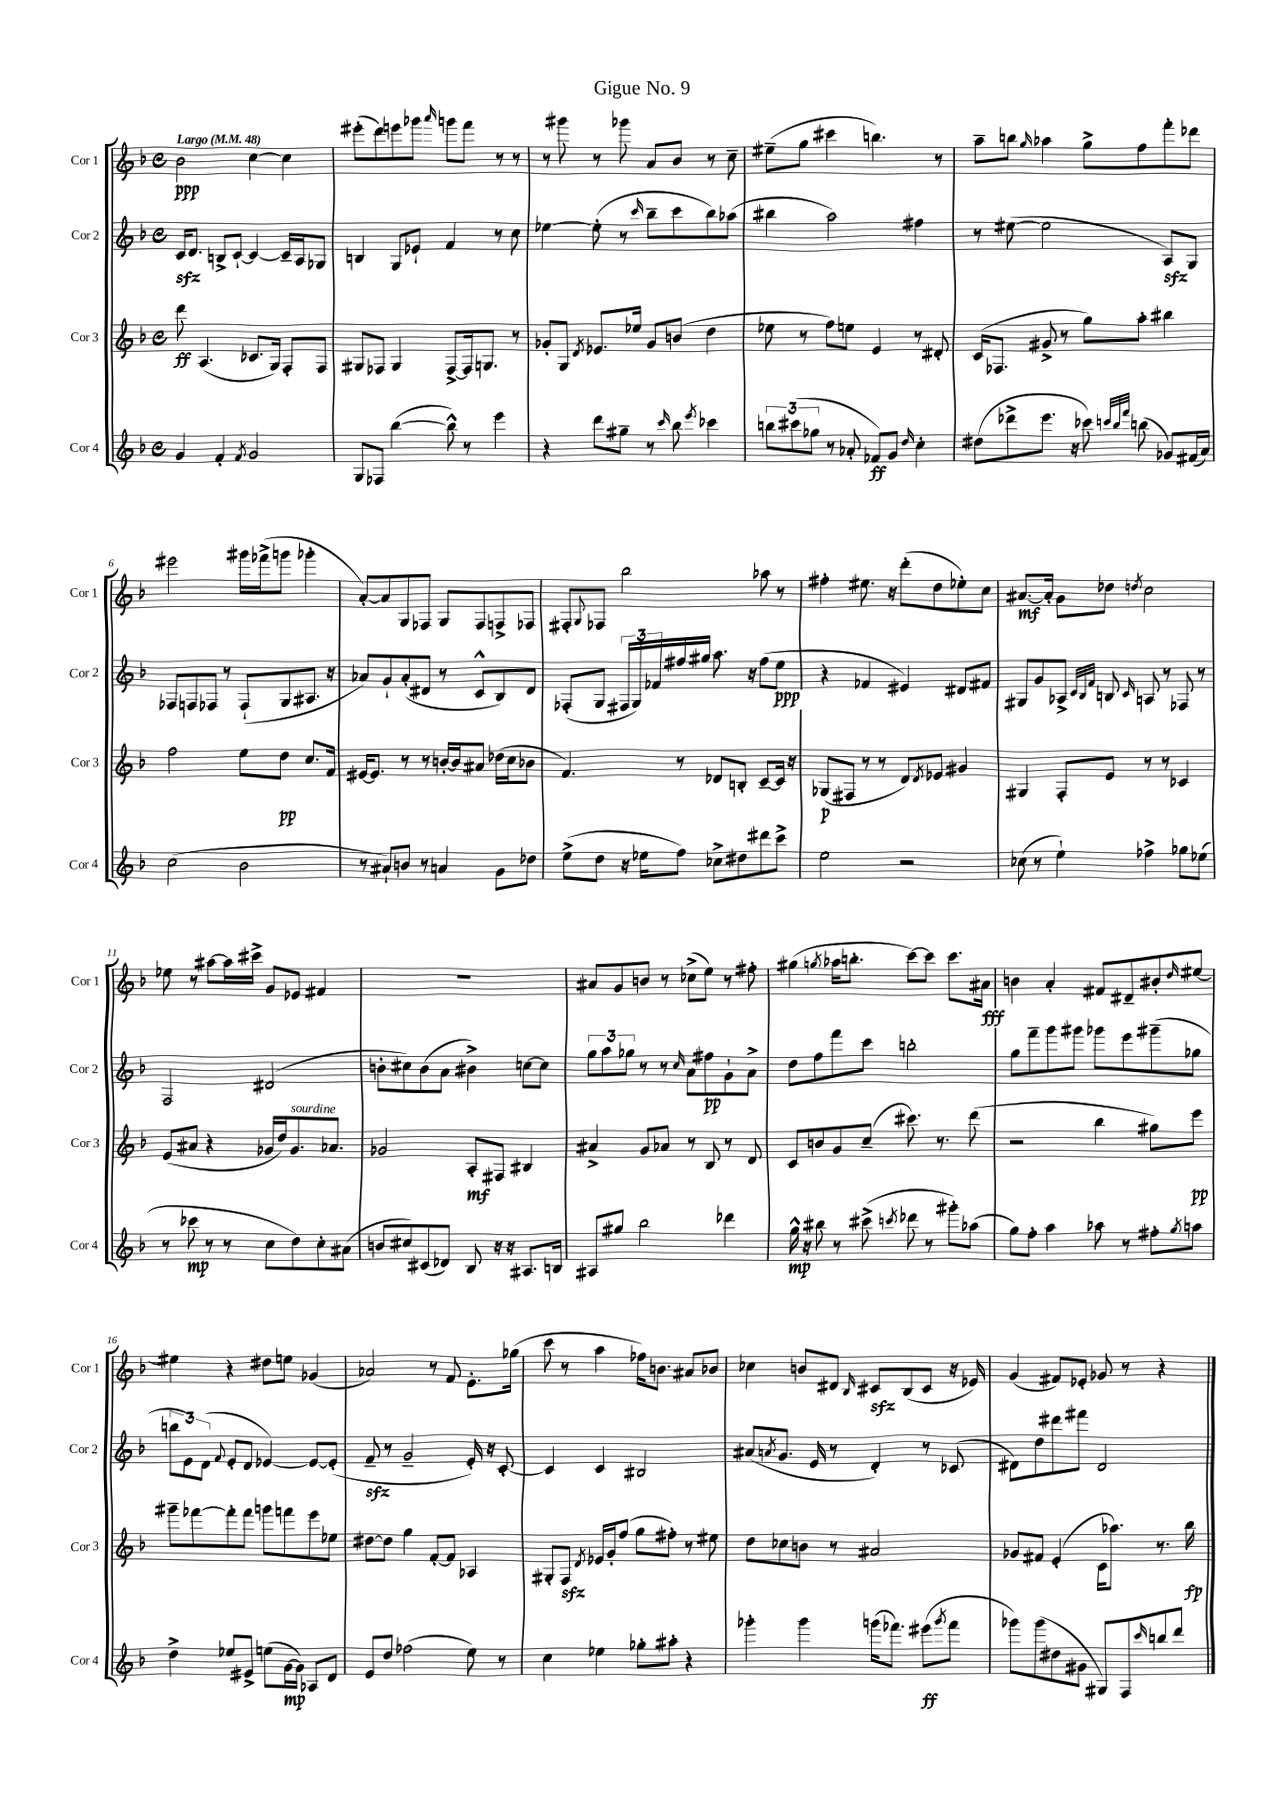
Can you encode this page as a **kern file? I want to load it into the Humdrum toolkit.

**kern	**dynam	**kern	**dynam	**kern	**dynam	**kern	**dynam
*part4	*part4	*part3	*part3	*part2	*part2	*part1	*part1
*staff4	*staff4	*staff3	*staff3	*staff2	*staff2	*staff1	*staff1
*I"Cor 4	*	*I"Cor 3	*	*I"Cor 2	*	*I"Cor 1	*
*I'Cor 4	*	*I'Cor 3	*	*I'Cor 2	*	*I'Cor 1	*
*clefG2	*	*clefG2	*	*clefG2	*	*clefG2	*
*k[b-]	*	*k[b-]	*	*k[b-]	*	*k[b-]	*
*M4/4	*	*M4/4	*	*M4/4	*	*M4/4	*
*met(c)	*	*met(c)	*	*met(c)	*	*met(c)	*
*MM48	*	*MM48	*	*MM48	*	*MM48	*
=1	=1	=1	=1	=1	=1	=1	=1
!	!	!	!	!	!	!LO:TX:a:B:t=Largo	!
4g/	.	8ddd\	ff	16czz/KL	.	2b-\	ppp
.	.	.	.	8.d/J	.	.	.
.	.	(4.A/	.	.	.	.	.
4f'/	.	.	.	8Bn^/L	.	.	.
.	.	.	.	[8c`/J	.	.	.
8qf/	.	.	.	.	.	.	.
2g/	.	8.c-X/L	.	4c/_	.	[4cc\	.
.	.	16G/Jk)	.	.	.	.	.
.	.	8F'/L	.	16c~/LL]	.	4cc\]	.
.	.	.	.	16A/J	.	.	.
.	.	8F/J	.	8G-X/J	.	.	.
=2	=2	=2	=2	=2	=2	=2	=2
8G/L	.	8G#X/L	.	4Bn/	.	(8eee#X'\L	.
8F-X/J	.	8F-X/J	.	.	.	8ddd\)	.
([4bb-\	.	4G#/	.	8G/L	.	8eeen\	.
.	.	.	.	8e-X`/J	.	8ggg-X\J	.
.	.	.	.	.	.	16qqaaa/	.
8bb-^^\])	.	[8F-^/L	.	4f/	.	8gggn\L	.
8r	.	16F-/k]	.	.	.	8fff\J	.
.	.	8.Gn/J	.	.	.	.	.
4eee\	.	.	.	8r	.	8r	.
.	.	8r	.	8cc\	.	8r	.
=3	=3	=3	=3	=3	=3	=3	=3
4r	.	8g-X'/L	.	[4ee-X\	.	8r	.
.	.	8G/J	.	.	.	8ggg#X\	.
.	.	8qd/	.	.	.	.	.
8ddd\L	.	8.e-X/L	.	(8ee-'\]	.	8r	.
8gg#X~\J	.	.	.	8r	.	8ggg-X\	.
.	.	16ee-X/Jk	.	.	.	.	.
.	.	.	.	16qqccc/	.	.	.
8r	.	8g-/L	.	8bb-~\L	.	8a/L	.
16qqccc/	.	.	.	.	.	.	.
8bb-\	.	(8bn/J	.	8ccc\	.	8b-/J	.
8qeee/	.	.	.	.	.	.	.
4ccc-X\	.	4dd\	.	8bb-\)	.	8r	.
.	.	.	.	(8aa-X\J	.	8cc~\	.
=4	=4	=4	=4	=4	=4	=4	=4
12bbn\L	.	8ee-X\	.	4bb#X\	.	(8ee#X~\L	.
(12ccc#X\	.	.	.	.	.	.	.
.	.	8r	.	.	.	8gg\J	.
12gg-X\J	.	.	.	.	.	.	.
8r	.	8ff\L)	.	2aa\)	.	4ccc#X\	.
8a-X'/	.	8een\J	.	.	.	.	.
8f-X/L)	ff	4e/	.	.	.	4.bbn\)	.
8g/J	.	.	.	.	.	.	.
16qqdd/	.	.	.	.	.	.	.
4cc'\	.	8r	.	4ff#X\	.	.	.
.	.	8d#X'/	.	.	.	8r	.
=5	=5	=5	=5	=5	=5	=5	=5
(8dd#X\L	.	(16c/KL	.	8r	.	8aa~\L	.
.	.	8.F-X/J	.	.	.	.	.
8ddd-X^\	.	.	.	([8ee#X\	.	8bbn\J	.
.	.	.	.	.	.	16qqgg/	.
8.eee\J	.	8g#X^/	.	2ee#\]	.	4aa-X\	.
.	.	8r	.	.	.	.	.
16r	.	.	.	.	.	.	.
8ccc-X\)	.	8gg\L)	.	.	.	8gg^\L	.
32qqcccn/LLL	.	.	.	.	.	.	.
32qqbb-/	.	.	.	.	.	.	.
32qqfff/JJJ	.	.	.	.	.	.	.
(8bbn\	.	8aa'\J	.	.	.	8ff\	.
8g-X/L)	.	4bb#X\	.	8Azz/L)	.	8fff'\	.
(16f#X/L	.	.	.	8G/J	.	8ddd-X\J	.
16a/JJ)	.	.	.	.	.	.	.
!!LO:LB:g=z
=6	=6	=6	=6	=6	=6	=6	=6
(2cc\	.	2ff\	.	8F-X/L	.	2eee#X\	.
.	.	.	.	8Fn/	.	.	.
.	.	.	.	8F-X/J	.	.	.
.	.	.	.	8r	.	.	.
2b-\	.	8ee\L	.	(8F-`/L	.	16ggg#X\LL	.
.	.	.	.	.	.	(16fff-X^\J	.
.	.	8dd\J	pp	8G/	.	8gggn\J	.
.	.	8.cc/L	.	8.A#X/J	.	4ggg-X'\	.
.	.	16f/Jk	.	16r	.	.	.
=7	=7	=7	=7	=7	=7	=7	=7
8r	.	[16e#X/KL	.	8a-X/L)	.	[8a'/L)	.
.	.	8.e#/J]	.	.	.	.	.
8a#X`/L)	.	.	.	8g`/	.	8a/]	.
8bn/J	.	8r	.	(8a-'/	.	8G/	.
8r	.	8r	.	8d#X/J	.	8F-X/J	.
4an/	.	[16bn'/LL	.	8r	.	8G/L	.
.	.	16b/J]	.	.	.	.	.
.	.	8a#X/J	.	8c^^/L	.	8F-/	.
8g\L	.	(16dd-X\LL	.	8B-/)	.	8Fn^/	.
.	.	16cc\J	.	.	.	.	.
8dd-X\J	.	8b-X\J	.	8d#/J	.	8F-X/J	.
=8	=8	=8	=8	=8	=8	=8	=8
(8ee^\L	.	4.f/)	.	(8F-X'/L	.	8F#X'/L	.
.	.	.	.	.	.	8qqG/	.
8dd\J	.	.	.	8G/J	.	8F-X/J	.
16r	.	.	.	24F#X/LL	.	2bb-\	.
.	.	.	.	24G/)	.	.	.
16ee-X\KL	.	.	.	.	.	.	.
.	.	.	.	24f-X/	.	.	.
8ff\J)	.	8r	.	16ff#X/	.	.	.
.	.	.	.	16gg#X/JJ	.	.	.
8cc-X^\L	.	8d-X/L	.	8.aa\	.	.	.
8dd#X\	.	8Bn'/J	.	.	.	.	.
.	.	.	.	16r	.	.	.
8ddd#X\	.	[8c~/L	.	(8ff#\L	.	8aa-X\	.
8ccc^\J	.	16c/Jk]	.	8ee\J	ppp	8r	.
.	.	16r	.	.	.	.	.
=9	=9	=9	=9	=9	=9	=9	=9
2ee\	.	(8G-X/L	p	4r	.	4ff#X'\	.
.	.	8F#X/J	.	.	.	.	.
.	.	8r	.	4f-X/	.	8.ee#X\	.
.	.	8r	.	.	.	.	.
.	.	.	.	.	.	16r	.
2r	.	8d/L)	.	4e#X/)	.	(8ddd'\L	.
.	.	8qd/	.	.	.	.	.
.	.	8e-X/J	.	.	.	8dd\	.
.	.	4g#X/	.	8d#X/L	.	8ee-X'\)	.
.	.	.	.	8f#X/J	.	8cc\J	.
=10	=10	=10	=10	=10	=10	=10	=10
(8cc-X\	.	4G#X/	.	8G#X/L	.	[8.a#X/L	mf
8r	.	.	.	8g/	.	.	.
.	.	.	.	.	.	16a#'/Jk]	.
4ee`\)	.	8F'/L	.	8A-X^/J	.	8g\L	.
.	.	.	.	32qqc/LLL	.	.	.
.	.	.	.	32qqB-/	.	.	.
.	.	.	.	32qqf/JJJ	.	.	.
.	.	8e/J	.	8Bn/	.	8dd-X\J	.
.	.	.	.	16qqc/	.	8qddn/	.
4ff-X^\	.	8r	.	8An/	.	2cc\	.
.	.	8r	.	8r	.	.	.
8gg-X\L	.	4c-X/	.	8F-X/	.	.	.
(8ee-X\J	.	.	.	8r	.	.	.
!!LO:LB:g=z
=11	=11	=11	=11	=11	=11	=11	=11
8r	.	(8e/L	.	2F/	.	8ee-X\	.
8ccc-X\	mp	8a#X/J	.	.	.	8r	.
8r	.	4r	.	.	.	[8aa#X\L	.
8r	.	.	.	.	.	16aa#\L]	.
.	.	.	.	.	.	16ccc#X^\JJ	.
8cc\L	.	16g-X/LL	.	(2d#X/	.	8g/L	.
.	.	16dd/J)	.	.	.	.	.
!	!	!LO:TX:a:i:t=sourdine	!	!	!	!	!
8dd\)	.	8.g-/	.	.	.	8e-X/J	.
8cc'\	.	.	.	.	.	4f#X/	.
.	.	8.a-X/J	.	.	.	.	.
(8a#X\J	.	.	.	.	.	.	.
=12	=12	=12	=12	=12	=12	=12	=12
8bn/L	.	2g-X/	.	8bn'\L	.	1r	.
8cc#X/)	.	.	.	8cc#X\)	.	.	.
(8c#X/	.	.	.	(8b\	.	.	.
8d-X/J)	.	.	.	8a\J	.	.	.
8B-/	.	8A'/L	mf	4b#X^\)	.	.	.
16r	.	8F#X/J	.	.	.	.	.
16r	.	.	.	.	.	.	.
8.A#X/L	.	4B#X/	.	[8ccn\L	.	.	.
.	.	.	.	8cc\J]	.	.	.
16Bn/Jk	.	.	.	.	.	.	.
=13	=13	=13	=13	=13	=13	=13	=13
8A#X/L	.	4a#X^/	.	12gg\L	.	8a#X/L	.
.	.	.	.	12aa\	.	.	.
8gg#X/J	.	.	.	.	.	8g/	.
.	.	.	.	12gg-X\J	.	.	.
2bb-\	.	8g/L	.	8r	.	8bn/J	.
.	.	8a-X/J	.	8r	.	8r	.
.	.	.	.	16qqcc/	.	.	.
.	.	8r	.	8a\L	.	(8cc-X^\L	.
.	.	8B-/	.	8ff#X\	pp	8ee\J)	.
4ddd-X\	.	8r	.	8g`\	.	8r	.
.	.	8d/	.	8a^\J	.	8ff#X'\	.
=14	=14	=14	=14	=14	=14	=14	=14
16gg^^\	mp	8c/L	.	8dd\L	.	(4gg#X\	.
16r	.	.	.	.	.	.	.
8bb#X\	.	8bn/	.	8ff\	.	.	.
.	.	.	.	.	.	8qggn/	.
8r	.	8g/	.	8fff\	.	16aa-X\KL	.
.	.	.	.	.	.	8.bbn'\J	.
(8ccc#X^\	.	(8cc~/J	.	8ccc\J	.	.	.
8qcccn/	.	.	.	.	.	.	.
8ddd-X\	.	8.ccc#X\)	.	2bbn'\	.	[8ccc\L)	.
8r	.	.	.	.	.	8ccc\J]	.
.	.	8.r	.	.	.	.	.
8ggg#X'\L)	.	.	.	.	.	8.ccc\L	.
(8aa-X\J	.	(8ddd\	.	.	.	.	.
.	.	.	.	.	.	16a#X\Jk	fff
=15	=15	=15	=15	=15	=15	=15	=15
8gg\L)	.	2r	.	8gg\L	.	4bn\	.
8ff'\J	.	.	.	8fff~\	.	.	.
4aa\	.	.	.	8ggg\	.	4a'/	.
.	.	.	.	8ggg#X\J	.	.	.
8aa-X\	.	4bb-\	.	8ggg-X\L	.	8f#X/L	.
8r	.	.	.	8eee\	.	8d#X~/	.
8ff#X'\L	.	8gg#X\L)	.	(8ggg#X~\	.	8b#X'/	.
8qgg/	.	.	.	.	.	16qqdd/	.
8aan\J	.	8eee\J	pp	8gg-X\J	.	[8ee#X/J	.
!!LO:LB:g=z
=16	=16	=16	=16	=16	=16	=16	=16
4dd^\	.	8ggg#X~\L	.	12bbn\L	.	4ee#X\]	.
.	.	.	.	12e\)	.	.	.
.	.	[8fff-X\	.	.	.	.	.
.	.	.	.	(12d\J	.	.	.
.	.	.	.	8qqf/	.	.	.
8ee-X/L	.	8fff-'\]	.	8e'/L	.	4r	.
8e#X^/J	.	8fff-\J	.	8d/J	.	.	.
(8een\L	.	8gggn\L	.	[4e-X/)	.	8dd#X\L	.
[16g\L	mp	8fffn\	.	.	.	8een\J	.
16g\JJ])	.	.	.	.	.	.	.
8A-X/L	.	8eee\	.	8e-/L_	.	(4g-X/	.
8d/J	.	8ee-X\J	.	(8e-'/J]	.	.	.
=17	=17	=17	=17	=17	=17	=17	=17
8e/L	.	[8dd#X\L	.	8fzz~/	.	2a-X/)	.
8dd/J	.	8dd#\J]	.	8r	.	.	.
(2ff-X\	.	4gg\	.	2g~/	.	.	.
.	.	[8f'/L	.	.	.	8r	.
.	.	8f/J]	.	.	.	8f/	.
8ee\)	.	4A-X/	.	16e'/)	.	8.e'\L	.
.	.	.	.	16r	.	.	.
8r	.	.	.	[8c'/	.	.	.
.	.	.	.	.	.	(16gg-X\Jk	.
=18	=18	=18	=18	=18	=18	=18	=18
4cc\	.	8G#X'/L	.	4c/]	.	8ccc\	.
.	.	8Fzz/J	.	.	.	8r	.
.	.	8qd/	.	.	.	.	.
4ee-X\	.	16e-X/LL	.	4c/	.	4aa\	.
.	.	16g'/J	.	.	.	.	.
.	.	(8ff/J	.	.	.	.	.
8gg-X'\L	.	8gg\L	.	2B#X/	.	16ff-X\KL)	.
.	.	.	.	.	.	8.bn\J	.
8aa#X'\J	.	8ff#X'\J)	.	.	.	.	.
4r	.	8r	.	.	.	8a#X/L	.
.	.	8ee#X\	.	.	.	8b-X/J	.
=19	=19	=19	=19	=19	=19	=19	=19
4ggg-X'\	.	8dd\L	.	(8a#X/L	.	4cc-X\	.
.	.	.	.	8qan/	.	.	.
.	.	8cc-X\	.	8.g/J	.	.	.
4ggg-\	.	8bn\J	.	.	.	8bn/L	.
.	.	.	.	16e/	.	.	.
.	.	8r	.	8r	.	8d#X/J	.
.	.	.	.	.	.	16qqB-/	.
(16gggn\KL	.	2a#X/	.	4d'/)	.	8c#Xzz/L	.
8.fff-X\J)	.	.	.	.	.	.	.
.	.	.	.	.	.	(8B-/	.
(8eee#X\L	ff	.	.	8r	.	8c#/J	.
8qggg/	.	.	.	.	.	.	.
8fff-\J	.	.	.	(8c-X/	.	16r	.
.	.	.	.	.	.	16e-X/)	.
=20	=20	=20	=20	=20	=20	=20	=20
8ggg-X\L)	.	8g-X/L	.	8d#X\L)	.	(4g/	.
(8ggg-\	.	8f#X/J	.	8dd\	.	.	.
8dd#X\	.	(4e'/	.	8ddd#X\	.	8f#X/L)	.
8g#X\J	.	.	.	8fff#X\J	.	8e-X'/J	.
8G#X/L)	.	16c\KL	.	2d#/	.	8g-X/	.
.	.	8.aa-X\J)	.	.	.	.	.
8F/	.	.	.	.	.	8r	.
16qqccc/	.	.	.	.	.	.	.
8bbn/	.	8.r	.	.	.	4r	.
8ddd/J	.	.	.	.	.	.	.
.	.	16bb-\	fp	.	.	.	.
==	==	==	==	==	==	==	==
*-	*-	*-	*-	*-	*-	*-	*-
